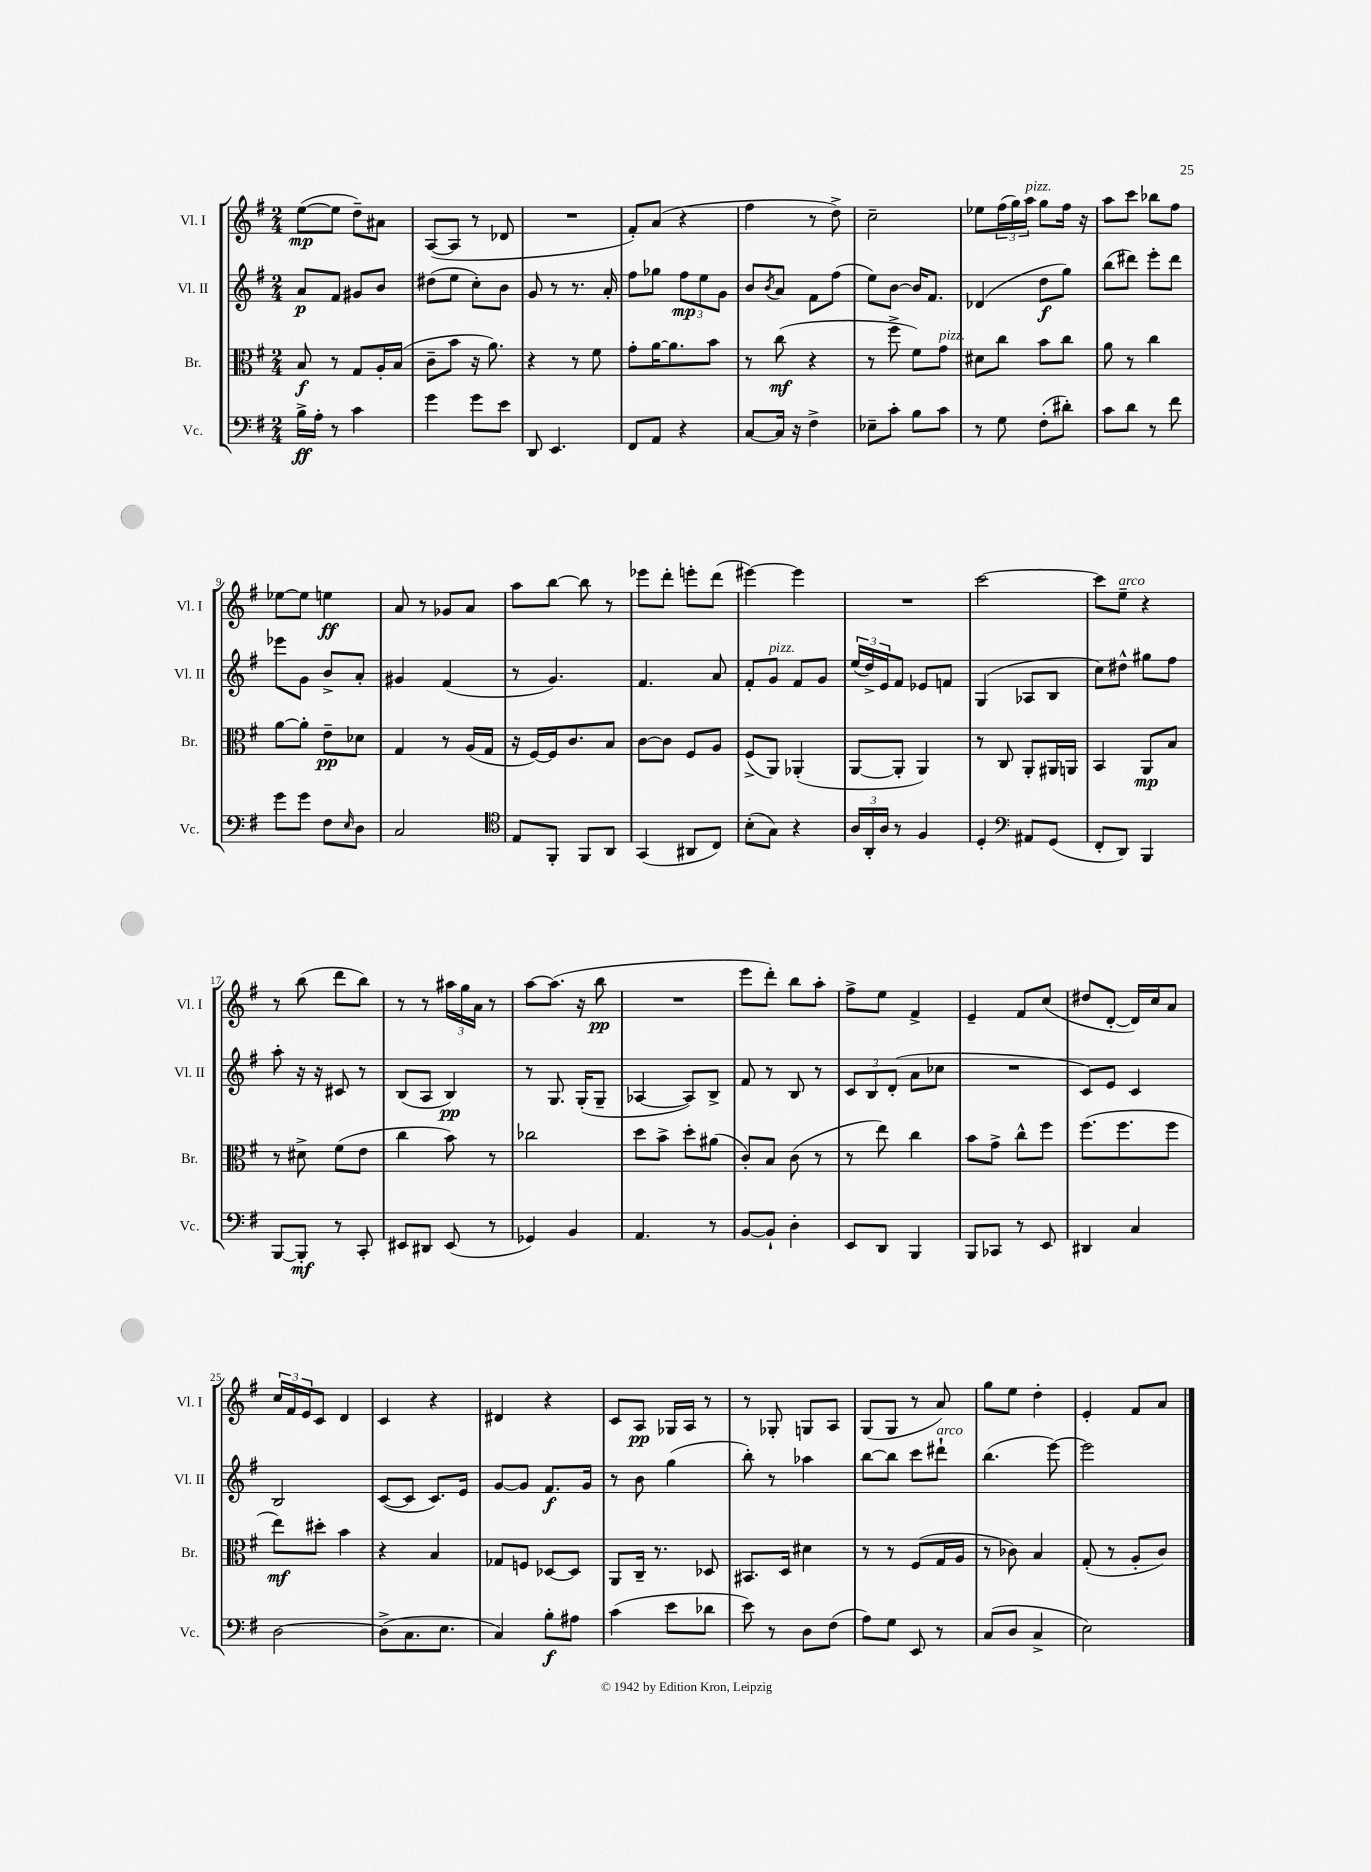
<<
\new StaffGroup <<
\new Staff = "s0" \with { instrumentName = "Vl. I" shortInstrumentName = "Vl. I" } {
    \clef treble \key g \major \numericTimeSignature \time 2/4
    e''8~\mp( e''8 d''8--) ais'8 |
    a8~( a8 r8 des'8 |
    R2 |
    fis'8-.) a'8( r4 |
    fis''4 r8 d''8->) |
    c''2-- |
    ees''8 \tuplet 3/2 { fis''16( g''16) a''16^\markup { \italic "pizz." } } g''8 fis''16 r16 |
    a''8 c'''8 bes''8 fis''8 |
    ees''8~ ees''8 e''4\ff |
    a'8 r8 ges'8 a'8 |
    a''8 b''8~ b''8 r8 |
    ees'''8 d'''8-. e'''8-. d'''8( |
    eis'''4~) eis'''4 |
    R2 |
    c'''2~ |
    c'''8 e''8--^\markup { \italic "arco" } r4 |
    r8 b''8( d'''8 b''8) |
    r8 r8 \tuplet 3/2 { ais''16 g''16 a'16 } r8 |
    a''8~ a''8.( r16 b''8\pp |
    R2 |
    e'''8 d'''8-.) b''8 a''8-. |
    fis''8-> e''8 fis'4-> |
    e'4-- fis'8 c''8( |
    dis''8 d'8~-. d'16) c''16 a'8 |
    \tuplet 3/2 { c''16 fis'16 e'16 } c'8 d'4 |
    c'4 r4 |
    dis'4 r4 |
    c'8 a8\pp ges16 a16 r8 |
    r8 ges8-. g8 a8 |
    g8( g8 r8 a'8) |
    g''8 e''8 d''4-. |
    e'4-. fis'8 a'8 \bar "|." |
}
\new Staff = "s1" \with { instrumentName = "Vl. II" shortInstrumentName = "Vl. II" } {
    \clef treble \key g \major \numericTimeSignature \time 2/4
    a'8\p fis'8 gis'8 b'8 |
    dis''8( e''8 c''8-.) b'8 |
    g'8 r8 r8. a'16-. |
    fis''8 ges''8 \tuplet 3/2 { fis''8\mp e''8 g'8 } |
    b'8 \acciaccatura { b'8 } a'8 fis'8 fis''8( |
    e''8) b'8~ b'16 fis'8. |
    des'4( d''8\f g''8) |
    b''8( dis'''8) e'''8-. dis'''8 |
    ees'''8 g'8 b'8-> a'8-. |
    gis'4 fis'4( |
    r8 g'4.) |
    fis'4. a'8 |
    fis'8-. g'8^\markup { \italic "pizz." } fis'8 g'8 |
    \tuplet 3/2 { e''16( d''16->) e'16 } fis'8 ees'8 f'8 |
    g4( aes8 b8 |
    c''8) dis''8-^ gis''8 fis''8 |
    a''8-. r16 r16 cis'8 r8 |
    b8( a8 b4\pp) |
    r8 g8. g16-.( g8-- |
    aes4~ aes8) b8-> |
    fis'8 r8 b8 r8 |
    \tuplet 3/2 { c'8 b8 d'8-.( } a'8 ces''8 |
    R2 |
    c'8) e'8 c'4 |
    b2 |
    c'8~( c'8 c'8.) e'16 |
    g'8~ g'8 fis'8.\f g'16 |
    r8 b'8 g''4( |
    b''8-.) r8 aes''4 |
    b''8~ b''8 c'''8 dis'''8-!^\markup { \italic "arco" } |
    b''4.( e'''8~) |
    e'''2 \bar "|." |
}
\new Staff = "s2" \with { instrumentName = "Br." shortInstrumentName = "Br." } {
    \clef alto \key g \major \numericTimeSignature \time 2/4
    b8\f r8 g8 a16-. b16( |
    c'8-- b'8 r16 a'8.) |
    r4 r8 fis'8 |
    g'8-. a'16~ a'8. b'8 |
    r8 c''8\mf( r4 |
    r8 fis''8-> fis'8) g'8^\markup { \italic "pizz." } |
    dis'8 c''8 b'8 c''8 |
    a'8 r8 c''4 |
    a'8~ a'8-. e'8--\pp des'8 |
    g4 r8 a16( g16 |
    r16 fis16~) fis16 c'8. b8 |
    c'8~ c'8 fis8 a8 |
    fis8->( a,8) aes,4-.( |
    a,8~ a,8-. a,4) |
    r8 c8 a,8-. ais,16 a,16 |
    b,4 a,8\mp b8 |
    r8 dis'8-> fis'8( e'8 |
    c''4 b'8) r8 |
    ces''2 |
    d''8 b'8-> d''8-. ais'8( |
    c'8-.) b8 c'8( r8 |
    r8 e''8) c''4 |
    b'8 g'8-> c''8-^ fis''8 |
    fis''8.( fis''8. fis''8 |
    e''8\mf) dis''8-. b'4 |
    r4 b4 |
    ges8 f8 des8~ des8 |
    a,8 c16-- r8. des8 |
    bis,8. d16 dis'4 |
    r8 r8 fis8( g16 a16 |
    r8 ces'8) b4 |
    g8-.( r8 a8-. c'8) \bar "|." |
}
\new Staff = "s3" \with { instrumentName = "Vc." shortInstrumentName = "Vc." } {
    \clef bass \key g \major \numericTimeSignature \time 2/4
    b16->\ff a16-. r8 c'4 |
    g'4 g'8 e'8 |
    d,8 e,4. |
    fis,8 a,8 r4 |
    c8~ c16 r16 fis4-> |
    ees8-- c'8-. b8 c'8 |
    r8 g8 fis8-.( dis'8-.) |
    c'8 d'8 r8 fis'8 |
    g'8 g'8 fis8 \grace { e16 } d8 |
    c2 |
    \clef tenor e8 fis,8-. fis,8 a,8 |
    g,4( ais,8 c8) |
    b8-.( g8) r4 |
    \tuplet 3/2 { a16 a,16-. a16 } r8 fis4 |
    d4-. \clef bass ais,8 g,8( |
    fis,8-. d,8) b,,4 |
    b,,8~ b,,8-.\mf r8 c,8-. |
    eis,8 dis,8 eis,8( r8 |
    ges,4) b,4 |
    a,4. r8 |
    b,8~ b,8-! d4-. |
    e,8 d,8 b,,4 |
    b,,8 ces,8 r8 e,8 |
    dis,4 c4 |
    d2~ |
    d8->( c8. e8. |
    c4) b8-.\f ais8 |
    c'4( e'8 des'8 |
    e'8) r8 d8 fis8( |
    a8) g8 e,8 r8 |
    c8( d8 c4-> |
    e2) \bar "|." |
}
>>
>>
